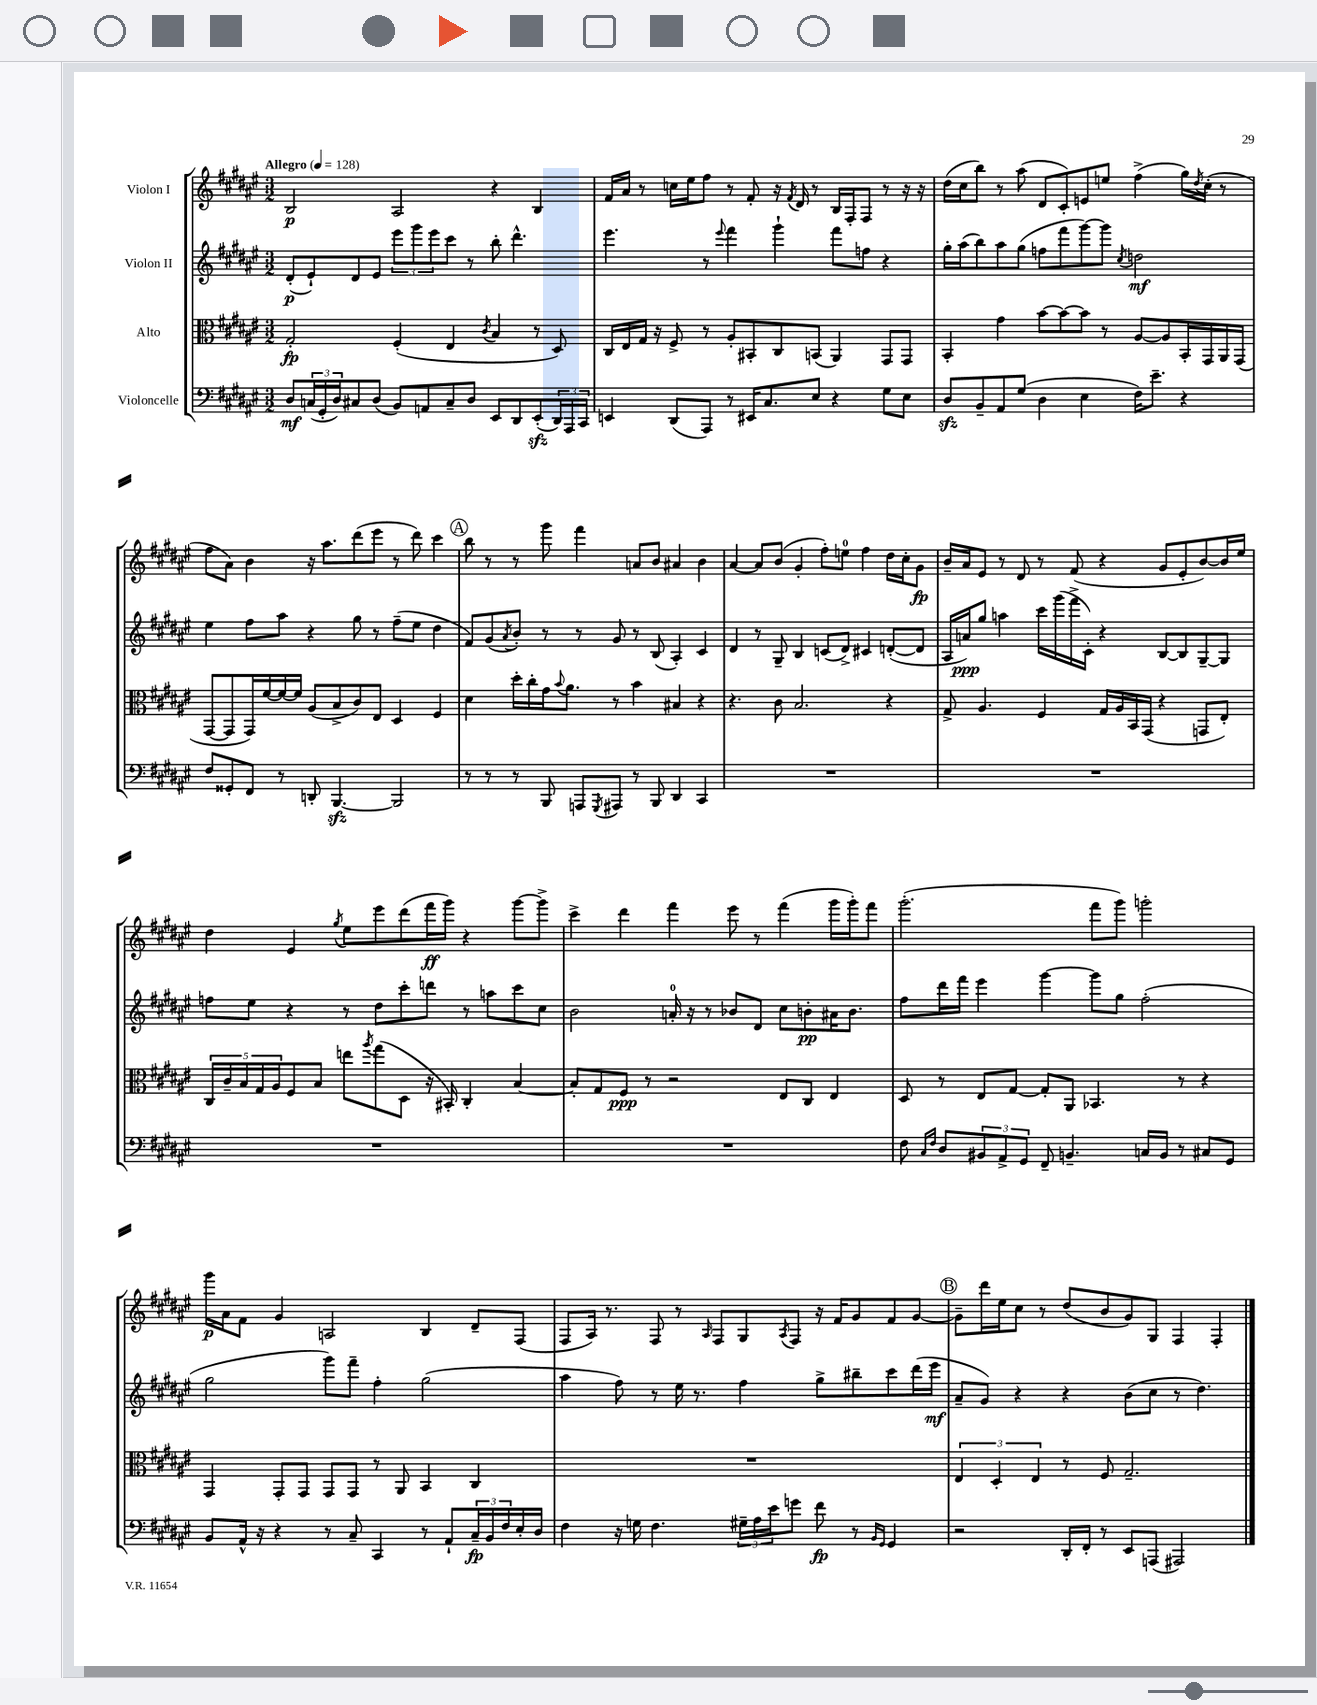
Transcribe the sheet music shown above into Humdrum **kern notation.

**kern	**kern	**kern	**kern
*staff4	*staff3	*staff2	*staff1
*clefF4	*clefC3	*clefG2	*clefG2
*k[f#c#g#d#a#e#]	*k[f#c#g#d#a#e#]	*k[f#c#g#d#a#e#]	*k[f#c#g#d#a#e#]
*M3/2	*M3/2	*M3/2	*M3/2
*MM128	*MM128	*MM128	*MM128
8D#	2G#'	(8d#'	2B
(24C	.	8e#`)	.
24GG#'	.	.	.
24D#)	.	.	.
8C#	.	8d#	.
(8D#	.	8e#	.
8BB)	(4F#'	12eee#	2A#
.	.	12ggg#	.
8AA	.	.	.
.	.	12eee#	.
8C#~	4E#	8ccc#	.
8D#	.	8r	.
.	8qc#	.	.
8EE#	4B	8bb'	4r
8DD#	.	4.ddd#^^	.
(8EE#'	8r	.	4B
24DD#)	8D#)	.	.
24AAA#	.	.	.
24CC#	.	.	.
=	=	=	=
4EE	16C#	4.eee#	16f#
.	16E#	.	16a#
.	16G#	.	8r
.	16r	.	.
(8DD#	8F#^	.	16cc
.	.	.	16ee#
8AAA#)	8r	8r	8ff#
.	.	8qqeee#	.
8r	8A#'	4fff#	8r
16EE#	8BB#'	.	8f#'
8.C#	.	.	.
.	8C#	4ggg#`	16r
.	.	.	8qf#
.	.	.	16d#
8E#	(8BB	.	8r
4r	4AA#)	8fff#	16B
.	.	.	16F#'
.	.	8ff	8F#
8G#	8GG#	4r	8r
8E#	8GG#	.	16r
.	.	.	16r
=	=	=	=
8D#	4BB'	16gg#'	(16dd#
.	.	(16aa#	16cc#
8BB~	.	8bb)	8bb)
8AA#	4g#	8aa#	8r
(8G#	.	(8gg#	(8aa#
4D#	[8b	8ff	8d#
.	8b_	8fff#	8c#')
4E#	8b]	[8ggg#)	8e
.	8r	8ggg#]	8ee
.	.	8qcc#	.
16F#)	[8A#	2dd	(4ff#^
8.e#~	.	.	.
.	8A#]	.	.
4r	16BB'	.	16gg#)
.	.	.	8qdd#
.	16GG#	.	(16cc#'
.	16AA#	.	8r
.	(16GG#	.	.
=	=	=	=
8F#	[8GG#	4ee#	8ff#
8GG##'	8GG#]	.	8a#)
8FF#	16GG#)	8ff#	4b
.	[16f#	.	.
8r	16f#_	8aa#	.
.	16f#]	.	.
8DD'	(8A#	4r	16r
.	.	.	8.aa#
[4.BBB	8B^	.	.
.	8c#)	8gg#	(8ddd#
.	8E#	8r	8eee#
2BBB]	4D#	(8ff#~	8r
.	.	8ee#	8ddd#)
.	4F#	4dd#	4ccc#
=	=	=	=
8r	4d#	8f#)	8bb
8r	.	(8g#	8r
.	.	8qa#	.
8r	16dd#'	8b')	8r
.	16cc#'	.	.
8BBB	16g#	8r	8ggg#
.	8qqb	.	.
.	8.a#	.	.
8AAA	.	8r	4fff#
8qGGG#	.	.	.
8AAA#	8r	8g#	.
8r	4b	8r	8a
8BBB	.	(8B	8b
4DD#	4B#	4A#')	4a#
4CC#	4r	4c#	4b
=	=	=	=
1.r	4.r	4d#	[4a#
.	.	8r	8a#]
.	8c#	8G#~	(8b
.	2.B	4B	4g#'
.	.	(8c	8ff#')
.	.	8d#^)	8ee
.	.	4c#	4ff#
.	4r	([8d'	16dd#
.	.	.	16cc#'
.	.	8d]	8g#
=	=	=	=
1.r	8G#^	16A#	16b~
.	.	16a)	16a#
.	4.A#	8gg#	8e#
.	.	4aa	8r
.	.	.	8d#
.	4F#	16ccc#	8r
.	.	(16ggg#	.
.	.	16fff#^	(8f#
.	.	16c#')	.
.	16G#	4r	4r
.	16A#	.	.
.	16BB	.	.
.	(16GG#	.	.
.	4r	[8B	8g#
.	.	8B]	8e#'
.	8GG	[8G#~	[8b)
.	8E#')	8G#]	16b]
.	.	.	16ee#
=	=	=	=
1.r	20C#	8ff	4dd#
.	20c#~	.	.
.	20B	.	.
.	.	8ee#	.
.	20G#	.	.
.	20A#	.	.
.	8F#	4r	4e#
.	8B	.	.
.	.	.	8qgg#
.	8ee	8r	8ee#
.	8qaa#	.	.
.	(8gg#	8dd#	8eee#
.	8D#	8ccc#'	(8ddd#
.	16r	8ddd	16fff#
.	16BB#')	.	16ggg#)
.	4C#'	8r	4r
.	.	8aa	.
.	[4B	8ccc#	[8ggg#
.	.	8cc#	8ggg#^]
=	=	=	=
1.r	8B']	2b	4ccc#^
.	8G#	.	.
.	8F#	.	4ddd#
.	8r	.	.
.	2r	16a'	4fff#
.	.	16r	.
.	.	8r	.
.	.	8b-	8eee#
.	.	8d#	8r
.	8E#	8cc#	(4fff#
.	8C#	8b'	.
.	4E#	16a#	16ggg#
.	.	8.b	16ggg#')
.	.	.	8fff#
=	=	=	=
8F#	8D#	8ff#	(2.ggg#'
16qqC#	.	.	.
16qqF#	.	.	.
8D#	8r	16ddd#	.
.	.	16fff#	.
12BB#	8E#	4eee#	.
12AA#^	.	.	.
.	[8G#	.	.
12GG#	.	.	.
8FF#~	8G#']	[4ggg#	.
4.BB~	8AA#	.	.
.	4.BB-	8ggg#]	8fff#
.	.	8gg#	8ggg#)
16C	.	(2ff#'	2ggg'
16BB	.	.	.
8r	8r	.	.
8C#	4r	.	.
8GG#	.	.	.
=	=	=	=
8BB	4GG#	2gg#	16ggg#
.	.	.	16a#
16AA#^^	.	.	8f#
16r	.	.	.
4r	8GG#'	.	4g#
.	8GG#	.	.
8r	8GG#	8ggg#)	2A
8C#~	8GG#	8fff#~	.
4CC#	8r	4ff#'	.
.	8AA#	.	.
8r	4BB	(2gg#	4B
8AA#`	.	.	.
24C#~	4C#	.	8d#~
24BB	.	.	.
24F#	.	.	.
16E#'	.	.	(8F#
16D#	.	.	.
=	=	=	=
4F#	1.r	4aa#	8F#
.	.	.	16A#)
.	.	.	8.r
16r	.	8ff#)	.
16G	.	.	.
4.F#	.	8r	8F#
.	.	16ee#	8r
.	.	8.r	.
.	.	.	16qqA#
.	.	.	8F#
24G#~	.	4ff#	8G#
24A#	.	.	.
24e#	.	.	.
.	.	.	8qA#
8g	.	.	8F#
8f#	.	8gg#^	16r
.	.	.	16f#
8r	.	8bb#~	8g#
16qqBB	.	.	.
16qqGG#	.	.	.
4GG#	.	8ccc#	8f#
.	.	(16ddd#	[8g#
.	.	16eee#	.
=	=	=	=
2r	6E#	8a#~	8g#~]
.	.	8g#)	16ddd#
.	6D#'	.	.
.	.	.	16ee#
.	.	4r	8cc#
.	6E#	.	.
.	.	.	8r
16DD#'	8r	4r	(8dd#
16FF#'	.	.	.
8r	8F#	.	8b
8EE#	2.G#~	(8b	8g#)
(8AAA	.	8cc#	8G#
2AAA#)	.	8r	4F#
.	.	4.dd#)	.
.	.	.	4F#'
==	==	==	==
*-	*-	*-	*-
